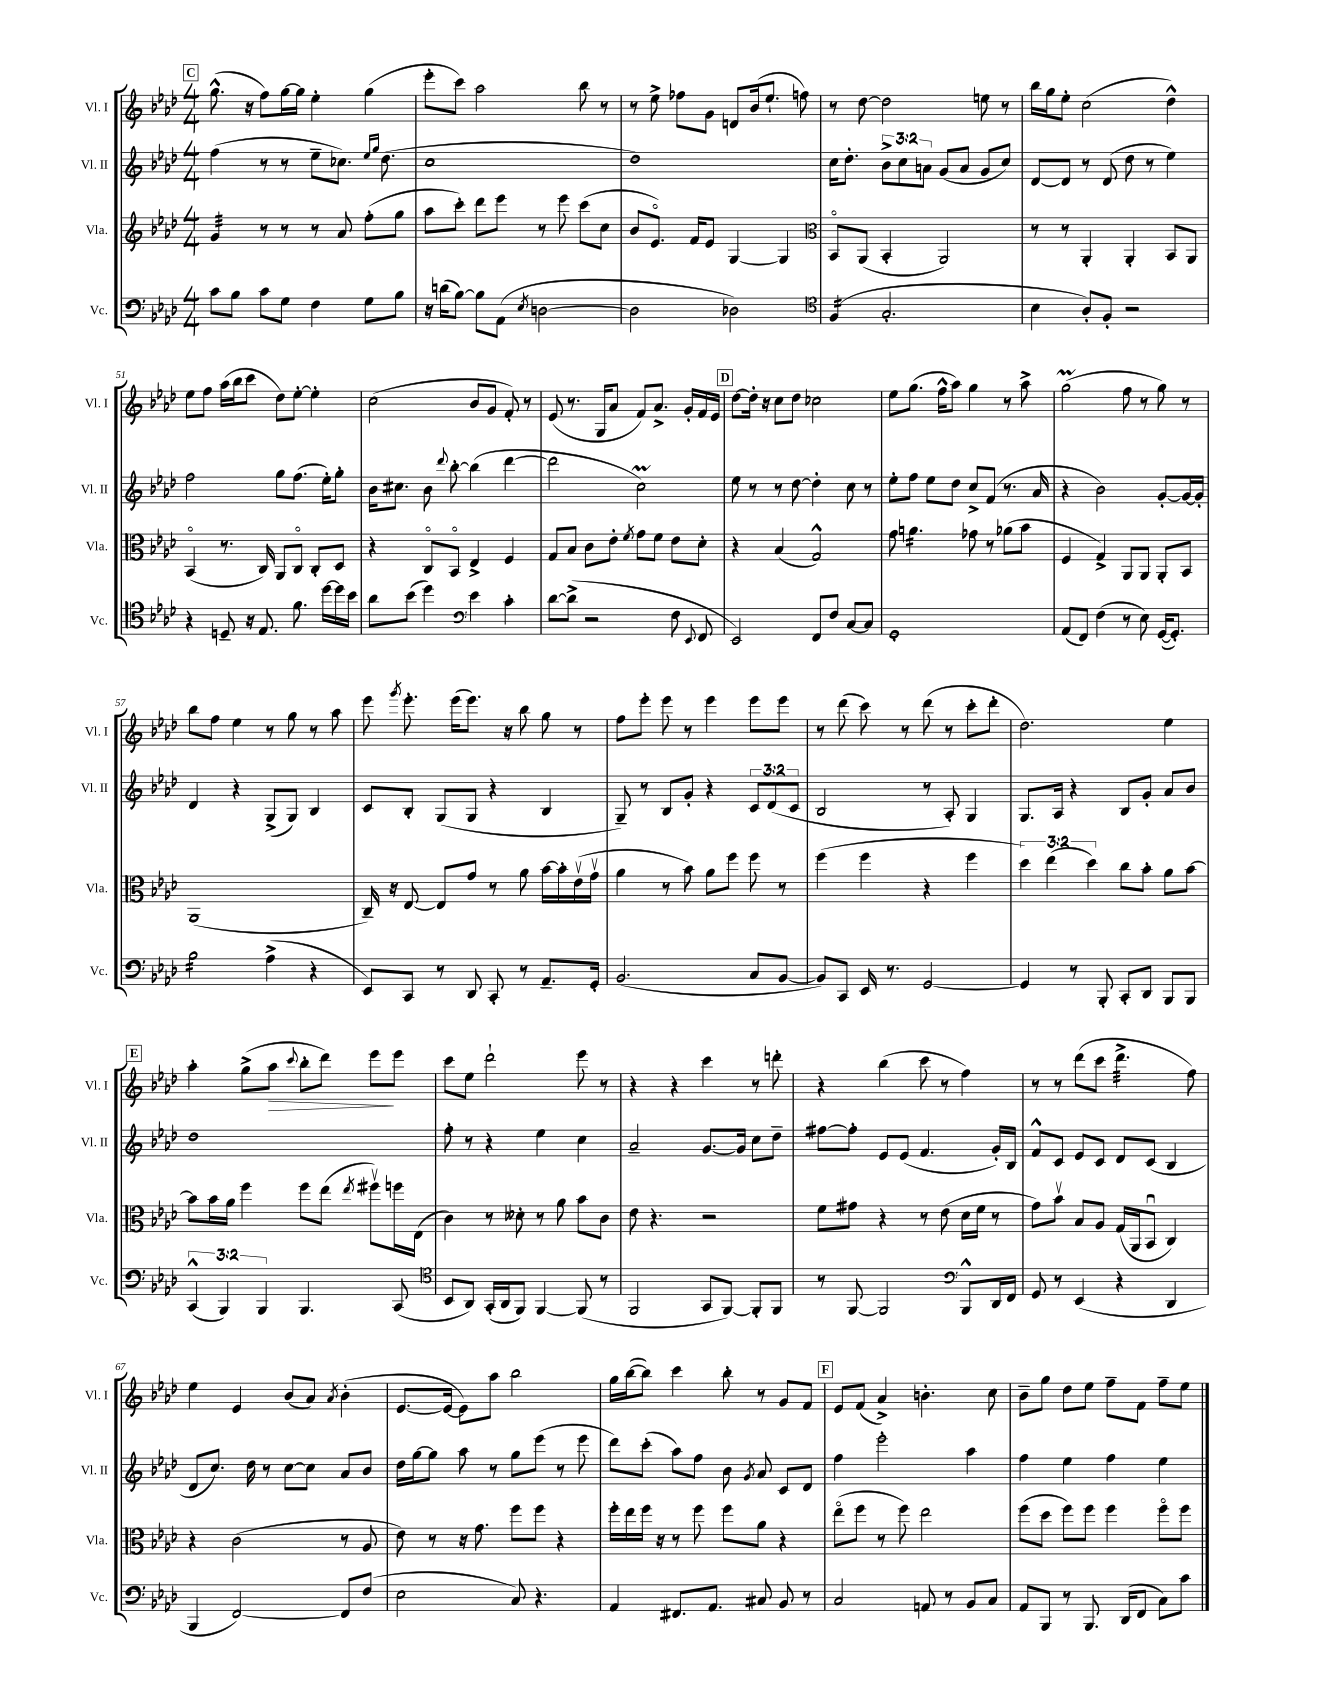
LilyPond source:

<<
\new StaffGroup <<
\new Staff = "s0" \with { instrumentName = "Vl. I" shortInstrumentName = "Vl. I" } {
    \clef treble \key aes \major \numericTimeSignature \time 4/4
    \autoBeamOff \mark \markup { \box "C" } g''8.-^( r16 f''8[) g''16~ g''16] ees''4-. g''4( |
    ees'''8[-. c'''8]) aes''2 bes''8 r8 |
    r8 ees''8-> fes''8[ g'8] d'8[ bes'16( ees''8.]-! f''8) |
    r8 des''8~ des''2 e''8 r8 |
    bes''16[ g''16 ees''8]-. c''2( des''4-^) |
    ees''8[ f''8] aes''16[( bes''16 c'''8] des''8[) ees''8]~-. ees''4-. |
    c''2( bes'8[ g'8] f'8-.) r8 |
    ees'8( r8. g16[ aes'8] f'8[) aes'8.]-> g'16[-. f'16 ees'16] |
    \mark \markup { \box "D" } des''8[~ des''16]-. r16 c''8[ des''8] ces''2 |
    ees''8[ g''8.]( f''16[-^ aes''8]) g''4 r8 aes''8-> |
    g''2\prall( f''8 r8 g''8) r8 |
    bes''8[ f''8] ees''4 r8 g''8 r8 aes''8 |
    ees'''8 \acciaccatura { g'''8 } ees'''8.-. ees'''16[( ees'''8.]) r16 bes''8 g''8 r8 |
    f''8[ ees'''8]-. ees'''8 r8 ees'''4 ees'''8[ ees'''8] |
    r8 des'''8( c'''8) r8 des'''8( r8 c'''8[-. des'''8]-. |
    des''2.) ees''4 |
    \mark \markup { \box "E" } aes''4-. g''8[->( aes''8]\> \appoggiatura { c'''8 } bes''8[-. des'''8]) ees'''8[\! ees'''8] |
    c'''8[ ees''8] des'''2-! ees'''8 r8 |
    r4 r4 c'''4 r8 d'''8-. |
    r4 bes''4( c'''8 r8 f''4) |
    r8 r8 des'''8[( c'''8] des'''4.:32-> f''8) |
    ees''4 ees'4 bes'8[( aes'8]) \acciaccatura { aes'8 } bes'4-.( |
    ees'8.[~ ees'16]~ ees'8[) aes''8] bes''2 |
    g''16[ bes''16~( bes''8]) c'''4 bes''8-. r8 g'8[ f'8] |
    \mark \markup { \box "F" } ees'8[ f'8]( aes'4->) b'4.-. c''8 |
    bes'8[-- g''8] des''8[ ees''8] f''8[-- f'8] f''8[-- ees''8] \bar "|." |
}
\new Staff = "s1" \with { instrumentName = "Vl. II" shortInstrumentName = "Vl. II" } {
    \clef treble \key aes \major \numericTimeSignature \time 4/4 \override Staff.TupletNumber.text = #tuplet-number::calc-fraction-text
    \autoBeamOff \mark \markup { \box "C" } f''4( r8 r8 ees''8[-- ces''8.]) \grace { ees''16[ g''16] } des''8.( |
    c''1 |
    des''1) |
    c''16[ des''8.]-. \tuplet 3/2 { bes'8[-> c''8 a'8] } g'8[( a'8] g'8[ c''8]) |
    des'8[~ des'8] r8 des'8( des''8 r8 ees''4) |
    f''2 g''8[ f''8.]( ees''16[-.) g''8]-. |
    bes'16[ cis''8.] bes'8 \appoggiatura { des'''8 } bes''8~-. bes''4( des'''4~ |
    des'''2 c''2\prall) |
    \mark \markup { \box "D" } ees''8 r8 r8 des''8~ des''4-. c''8 r8 |
    ees''8[-. f''8] ees''8[ des''8] c''8[-> f'8]( r8. aes'16 |
    r4 bes'2) g'8[~-. g'16~ g'16]-. |
    des'4 r4 g8[->( g8]) bes4 |
    c'8[ bes8]-. g8[( g8] r4 bes4 |
    g8--) r8 bes8[ g'8]-. r4 \tuplet 3/2 { c'8[ des'8( c'8] } |
    bes2 r8 aes8-.) g4 |
    g8.[ aes16] r4 bes8[ g'8]-. aes'8[ bes'8] |
    \mark \markup { \box "E" } des''1 |
    f''8-. r8 r4 ees''4 c''4 |
    aes'2-- g'8.[~ g'16] c''8[ des''8]-- |
    fis''8[~ fis''8]-. ees'8[ ees'8]( f'4. g'16[-.) bes16] |
    f'8[-^ c'8] ees'8[ c'8] des'8[ c'8]( bes4 |
    des'8[ c''8.]) des''16 r8 c''8[~ c''8] aes'8[ bes'8] |
    des''16[ g''16~ g''8] aes''8 r8 g''8[ ees'''8]( r8 ees'''8 |
    des'''8[) c'''8]-.( aes''8[) f''8] bes'8 \acciaccatura { g'8 } aes'8 c'8[ des'8] |
    \mark \markup { \box "F" } f''4 ees'''2-. aes''4 |
    f''4 ees''4 f''4 ees''4 \bar "|." |
}
\new Staff = "s2" \with { instrumentName = "Vla." shortInstrumentName = "Vla." } {
    \clef treble \key aes \major \numericTimeSignature \time 4/4 \override Staff.TupletNumber.text = #tuplet-number::calc-fraction-text
    \autoBeamOff \mark \markup { \box "C" } g'4:32 r8 r8 r8 aes'8 f''8[-.( g''8] |
    aes''8[ c'''8]-.) des'''8[ ees'''8] r8 ees'''8 c'''8[( c''8] |
    bes'8[ ees'8.]\flageolet) f'16[ ees'8] g4~ g4 |
    \clef alto bes,8[\flageolet aes,8]( bes,4-. aes,2) |
    r8 r8 aes,4-. aes,4-. bes,8[ aes,8] |
    bes,4\flageolet( r8. c16) aes,8[ c8]\flageolet c8[-. des8] |
    r4 c8[\flageolet bes,8]\flageolet ees4-> f4 |
    g8[ bes8] c'8[ ees'8]-. \acciaccatura { f'8 } g'8[ f'8] ees'8[ des'8]-. |
    \mark \markup { \box "D" } r4 bes4( g2-^) |
    g'8 a'4.:16 ges'8 r8 aes'8[( bes'8] |
    f4 g4->) aes,8[ aes,8] aes,8[-. bes,8] |
    aes,1( |
    c16--) r16 ees8~ ees8[ g'8] r8 aes'8 bes'16[~ bes'16-. ees'16\upbow( g'16]\upbow |
    aes'4 r8 bes'8) aes'8[ f''8] f''8 r8 |
    f''4( f''4 r4 f''4 |
    \tuplet 3/2 { des''4) ees''4( des''4) } c''8[ bes'8]-. aes'8[ bes'8]~ |
    \mark \markup { \box "E" } bes'8[ bes'16 aes'16] f''4 f''8[ ees''8]( \acciaccatura { ees''8 } fis''8[\upbow) f''16 ees16]( |
    c'4) r8 deses'8-. r8 aes'8 bes'8[ c'8] |
    ees'8 r4. r2 |
    f'8[ gis'8] r4 r8 ees'8( des'16[ f'16] r8 |
    g'8[) bes'8]\upbow bes8[ aes8] g16[( aes,16 bes,8]\downbow c4) |
    r4 c'2( r8 aes8 |
    ees'8) r8 r16 g'8. f''8[ f''8] r4 |
    f''16[-. ees''16 f''16] r16 r8 f''8 f''8[ aes'8] r4 |
    \mark \markup { \box "F" } ees''8[\flageolet( f''8] r8 f''8) ees''2 |
    f''8[( des''8] f''8[) f''8] f''4 f''8[\flageolet f''8] \bar "|." |
}
\new Staff = "s3" \with { instrumentName = "Vc." shortInstrumentName = "Vc." } {
    \clef bass \key aes \major \numericTimeSignature \time 4/4 \override Staff.TupletNumber.text = #tuplet-number::calc-fraction-text
    \autoBeamOff \mark \markup { \box "C" } c'8[ bes8] c'8[ g8] f4 g8[ bes8] |
    r16 d'16[( bes8]~) bes8[ aes,8]( \acciaccatura { ees8 } d2~ |
    d2 des2) |
    \clef tenor f4:16( g2.-. |
    bes4 aes8[-.) f8]-. r2 |
    r4 d8-- r16 ees8. f'8. des''16[~ des''16 bes'16] |
    aes'8[ bes'8]( des''4) \clef bass ees'4 c'4-. |
    des'8[~ des'8]->( r2 f8 \appoggiatura { ees,8 } f,8 |
    \mark \markup { \box "D" } ees,2) f,8[ f8] c8[~ c8] |
    g,1-. |
    aes,8[( f,8]) f4( r8 ees8) g,16[~( g,8.]-.) |
    bes2:16 aes4->( r4 |
    ees,8[) c,8] r8 des,8 c,8-. r8 aes,8.[-- g,16]-. |
    bes,2.( c8[ bes,8]~ |
    bes,8[) c,8] ees,16 r8. g,2~ |
    g,4 r8 bes,,8-. c,8[-. des,8] bes,,8[ bes,,8] |
    \mark \markup { \box "E" } \tuplet 3/2 { c,4-^( bes,,4) bes,,4 } bes,,4. c,8( |
    \clef tenor bes,8[ aes,8]) g,16[-.( aes,16 f,8]) f,4~ f,8( r8 |
    f,2 g,8[ f,8]~) f,8[-. f,8] |
    r8 f,8~ f,2 \clef bass bes,,8[-^ des,16 f,16] |
    g,8 r8 ees,4( r4 des,4 |
    bes,,4 f,2~) f,8[ f8]( |
    ees2 c8) r4. |
    aes,4 fis,8.[ aes,8.] cis8 bes,8 r8 |
    \mark \markup { \box "F" } c2 a,8 r8 bes,8[ c8] |
    aes,8[ bes,,8] r8 bes,,8. des,16[( f,8] c8[) c'8] \bar "|." |
}
>>
>>
\layout { \context { \Score currentBarNumber = #46 } }
